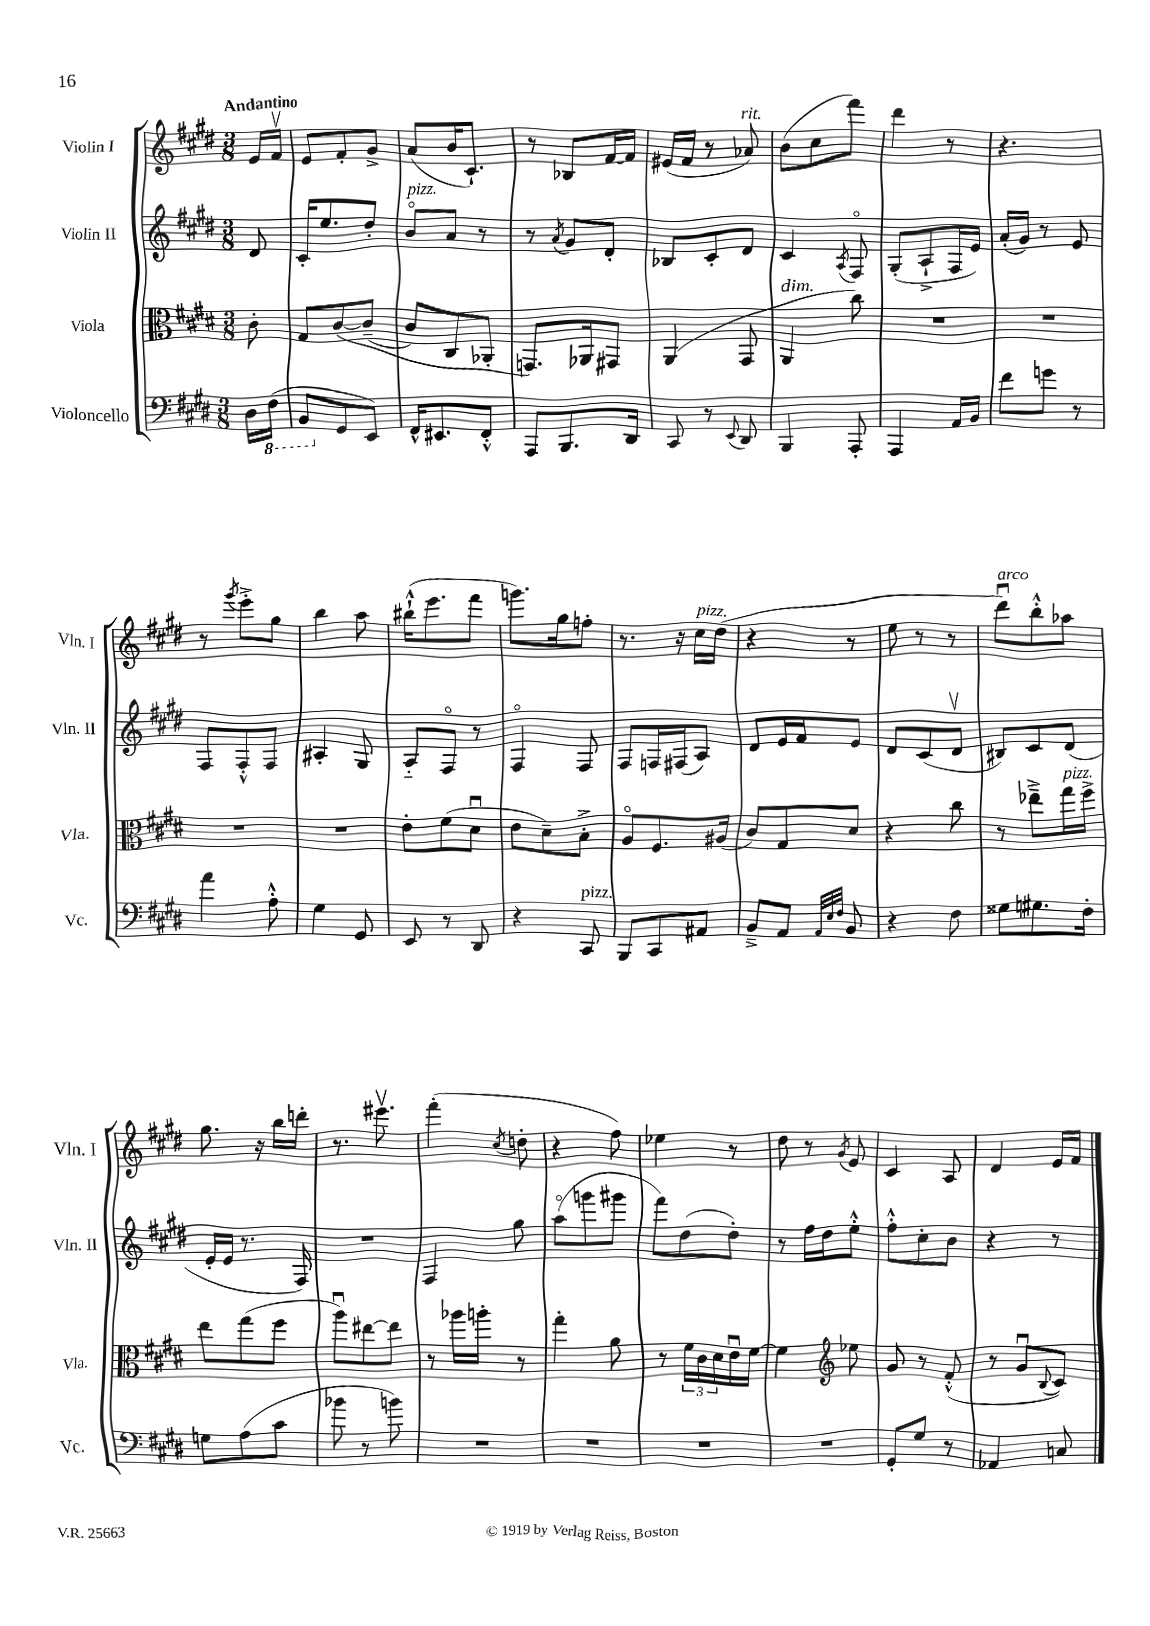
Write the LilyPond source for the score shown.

<<
\new StaffGroup <<
\new Staff = "s0" \with { instrumentName = "Violin I" shortInstrumentName = "Vln. I" } {
    \clef treble \key e \major \numericTimeSignature \time 3/8 \partial 8 \tempo "Andantino"
    e'16 fis'16\upbow |
    e'8 fis'8-. gis'8-> |
    a'8( b'16 cis'8.-!) |
    r8 bes8 fis'16~ fis'16 |
    eis'16( fis'16 r8 aes'8^\markup { \italic "rit." }) |
    b'8( cis''8 fis'''8) |
    dis'''4 r8 |
    r4. |
    r8 \acciaccatura { gis'''8 } e'''8-.-> gis''8 |
    b''4 a''8 |
    bis''16-!-^( e'''8. fis'''8 |
    g'''8.) gis''16 f''8-. |
    r8. r16 cis''16^\markup { \italic "pizz." } dis''16( |
    r4 r8 |
    e''8 r8 r8 |
    dis'''8\downbow^\markup { \italic "arco" }) b''8-.-^ aes''8 |
    gis''8. r16 b''16 d'''16-. |
    r8. eis'''8.\upbow |
    fis'''4-.( \acciaccatura { cis''8 } d''8-. |
    r4 fis''8) |
    ees''4 r8 |
    dis''8 r8 \acciaccatura { gis'8 } e'8 |
    cis'4 a8 |
    dis'4 e'16 fis'16 \bar "|." |
}
\new Staff = "s1" \with { instrumentName = "Violin II" shortInstrumentName = "Vln. II" } {
    \clef treble \key e \major \numericTimeSignature \time 3/8 \partial 8
    dis'8 |
    cis'16-. e''8. dis''8-. |
    b'8\flageolet^\markup { \italic "pizz." } a'8 r8 |
    r8 \acciaccatura { a'8 } gis'8 dis'8-. |
    bes8 cis'8-. dis'8 |
    cis'4 \acciaccatura { a8 } fis8\flageolet |
    gis8-.( a8-!-> fis16 e'16) |
    a'16-.( gis'16) r8 e'8 |
    fis8 fis8-.-^ fis8 |
    ais4-. gis8 |
    a8-_ fis8\flageolet r8 |
    fis4\flageolet fis8 |
    fis8 f16 fis16( a8) |
    dis'8 e'16 fis'16 e'8 |
    dis'8 cis'8( dis'8\upbow |
    bis8) cis'8 dis'8( |
    e'16-. e'16 r8. fis16) |
    R4. |
    fis4 gis''8 |
    a''8\flageolet( g'''8 gis'''8 |
    fis'''8) dis''8( dis''8-.) |
    r8 fis''16 dis''16 e''8-.-^ |
    fis''8-.-^ cis''8-. b'8 |
    r4 r8 \bar "|." |
}
\new Staff = "s2" \with { instrumentName = "Viola" shortInstrumentName = "Vla." } {
    \clef alto \key e \major \numericTimeSignature \time 3/8 \partial 8
    cis'8-. |
    gis8 cis'8~\( cis'8--( |
    cis'8) cis8 aes,8-. |
    g,8.\) aes,16 gis,8 |
    a,4( gis,8 |
    a,4^\markup { \italic "dim." } cis''8) |
    R4. |
    R4. |
    R4. |
    R4. |
    e'8-. fis'8( dis'8\downbow |
    e'8 dis'8--) b8-.-> |
    a8\flageolet fis8. ais16( |
    cis'8) gis8 dis'8 |
    r4 cis''8 |
    r8 ees''8---> gis''16^\markup { \italic "pizz." } fis''16-> |
    e''8 gis''8( fis''8 |
    a''8\downbow) eis''8~ eis''8 |
    r8 aes''16 a''16-. r8 |
    gis''4-. a'8 |
    r8 \tuplet 3/2 { fis'16 cis'16 dis'16 } e'16\downbow fis'16~ |
    fis'4 \clef treble ees''8 |
    gis'8 r8 fis'8-.-^( |
    r8 gis'8\downbow \appoggiatura { b8 } cis'8) \bar "|." |
}
\new Staff = "s3" \with { instrumentName = "Violoncello" shortInstrumentName = "Vc." } {
    \clef bass \key e \major \numericTimeSignature \time 3/8 \partial 8
    dis16 \ottava #-1 fis,16( |
    b,,8 \ottava #0 gis,8 e,8) |
    fis,16-^ eis,8. fis,8-.-^ |
    a,,8 b,,8. dis,16 |
    cis,8 r8 \appoggiatura { e,8 } dis,8 |
    b,,4 a,,8-. |
    a,,4 a,16 b,16 |
    fis'8 g'8 r8 |
    a'4 a8-.-^ |
    gis4 gis,8 |
    e,8 r8 dis,8 |
    r4 cis,8^\markup { \italic "pizz." } |
    b,,8 cis,8 ais,8 |
    b,8---> a,8 \grace { a,32 e32 fis32 } b,8 |
    r4 fis8 |
    gisis8 gis8. fis16-. |
    g8 a8( cis'8 |
    bes'8 r8 b'8) |
    R4. |
    R4. |
    R4. |
    R4. |
    gis,8-. gis8 r8 |
    aes,4 c8 \bar "|." |
}
>>
>>
\layout { \context { \Score \remove "Bar_number_engraver" } }
